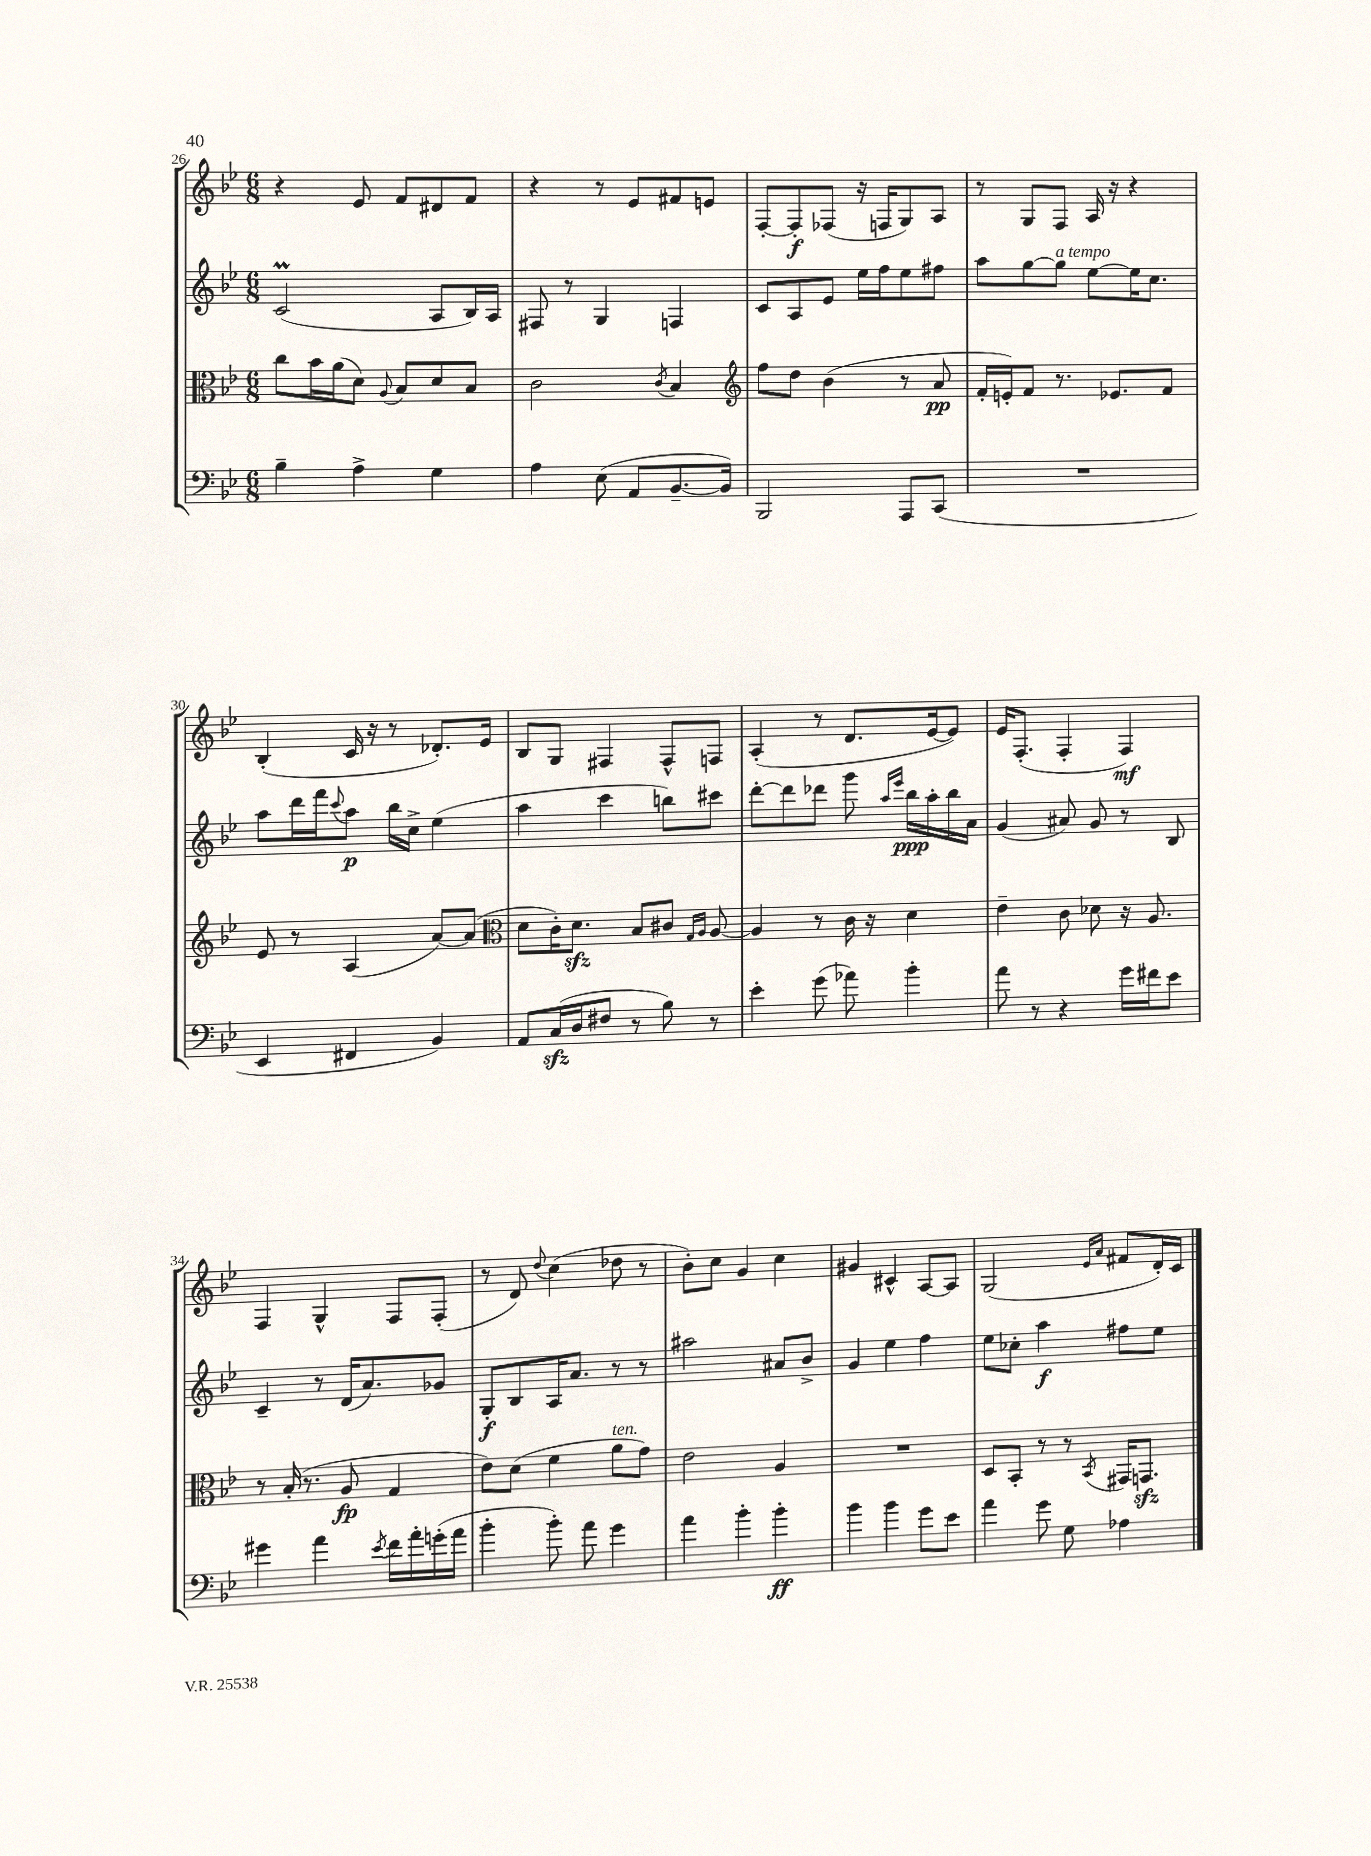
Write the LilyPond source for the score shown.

<<
\new StaffGroup <<
\new Staff = "s0" {
    \clef treble \key bes \major \numericTimeSignature \time 6/8
    r4 ees'8 f'8 dis'8 f'8 |
    r4 r8 ees'8 fis'8 e'8 |
    f8~-. f8-.\f fes8( r16 f16 g8) a8 |
    r8 g8 f8 a16 r16 r4 |
    bes4-.( c'16 r16 r8 des'8.-.) ees'16 |
    bes8 g8 fis4 fis8-^ f8 |
    a4-.( r8 d'8. ees'16~ ees'8) |
    ees'16 f8.-.( f4-. f4\mf) |
    f4 g4-^ f8 f8-.( |
    r8 d'8) \appoggiatura { d''8 } c''4( des''8 r8 |
    bes'8-.) c''8 g'4 c''4 |
    gis'4 cis'4-^ a8~ a8 |
    g2( \grace { ees'16 a'16 } fis'8 d'16-.) c'16 \bar "|." |
}
\new Staff = "s1" {
    \clef treble \key bes \major \numericTimeSignature \time 6/8
    c'2\prall( a8 bes16) a16 |
    fis8 r8 g4 f4 |
    c'8 a8 ees'8 ees''16 f''16 ees''8 fis''8 |
    a''8 g''8~ g''8^\markup { \italic "a tempo" } ees''8~ ees''16 c''8. |
    a''8 d'''16 f'''16 \appoggiatura { c'''8 } a''8\p bes''16 c''16-> ees''4( |
    a''4 c'''4 b''8) cis'''8 |
    d'''8~-. d'''8 des'''8 g'''8 \grace { a''16 ees'''16 } bes''16\ppp a''16-. bes''16 a'16 |
    g'4( ais'8) g'8 r8 bes8 |
    c'4-- r8 d'16( a'8.) ges'8 |
    g8-.\f bes8 a16 a'8. r8 r8 |
    ais''2 ais'8 bes'8-> |
    g'4 ees''4 f''4 |
    ees''8 ces''8-. a''4\f fis''8 ees''8 \bar "|." |
}
\new Staff = "s2" {
    \clef alto \key bes \major \numericTimeSignature \time 6/8
    c''8 bes'16 a'16( d'8) \appoggiatura { a8 } bes8 d'8 bes8 |
    c'2 \acciaccatura { c'8 } bes4 |
    \clef treble f''8 d''8 bes'4( r8 a'8\pp |
    f'16-. e'16-.) f'8 r8. ees'8. f'8 |
    ees'8 r8 a4( a'8~) a'8( |
    \clef alto d'8 c'16-.) d'8.\sfz bes8 cis'8 \grace { g16 a16 } a8~ |
    a4 r8 c'16 r16 d'4 |
    ees'4-- c'8 des'8 r16 a8. |
    r8 bes16-.( r8. a8\fp g4 |
    ees'8) d'8( f'4 a'8^\markup { \italic "ten." } g'8) |
    ees'2 a4 |
    R2. |
    d8 bes,8-. r8 r8 \acciaccatura { bes,8 } gis,16 g,8.\sfz \bar "|." |
}
\new Staff = "s3" {
    \clef bass \key bes \major \numericTimeSignature \time 6/8
    bes4-- a4-> g4 |
    a4 ees8( a,8 bes,8.~-- bes,16) |
    bes,,2 a,,8 c,8( |
    R2. |
    ees,4 fis,4 bes,4) |
    a,8 c16\sfz( d16 fis8 r8 bes8) r8 |
    ees'4-. g'8( aes'8) bes'4-. |
    a'8 r8 r4 g'16 fis'16 ees'8 |
    gis'4 a'4 \acciaccatura { ees'8 } f'16 a'16-. g'16-.( a'16 |
    bes'4-. bes'8-.) a'8 g'4 |
    a'4 bes'4-. bes'4-.\ff |
    bes'4 bes'4 g'8 ees'8 |
    a'4 g'8 g8 aes4 \bar "|." |
}
>>
>>
\layout { \context { \Score currentBarNumber = #26 } }
